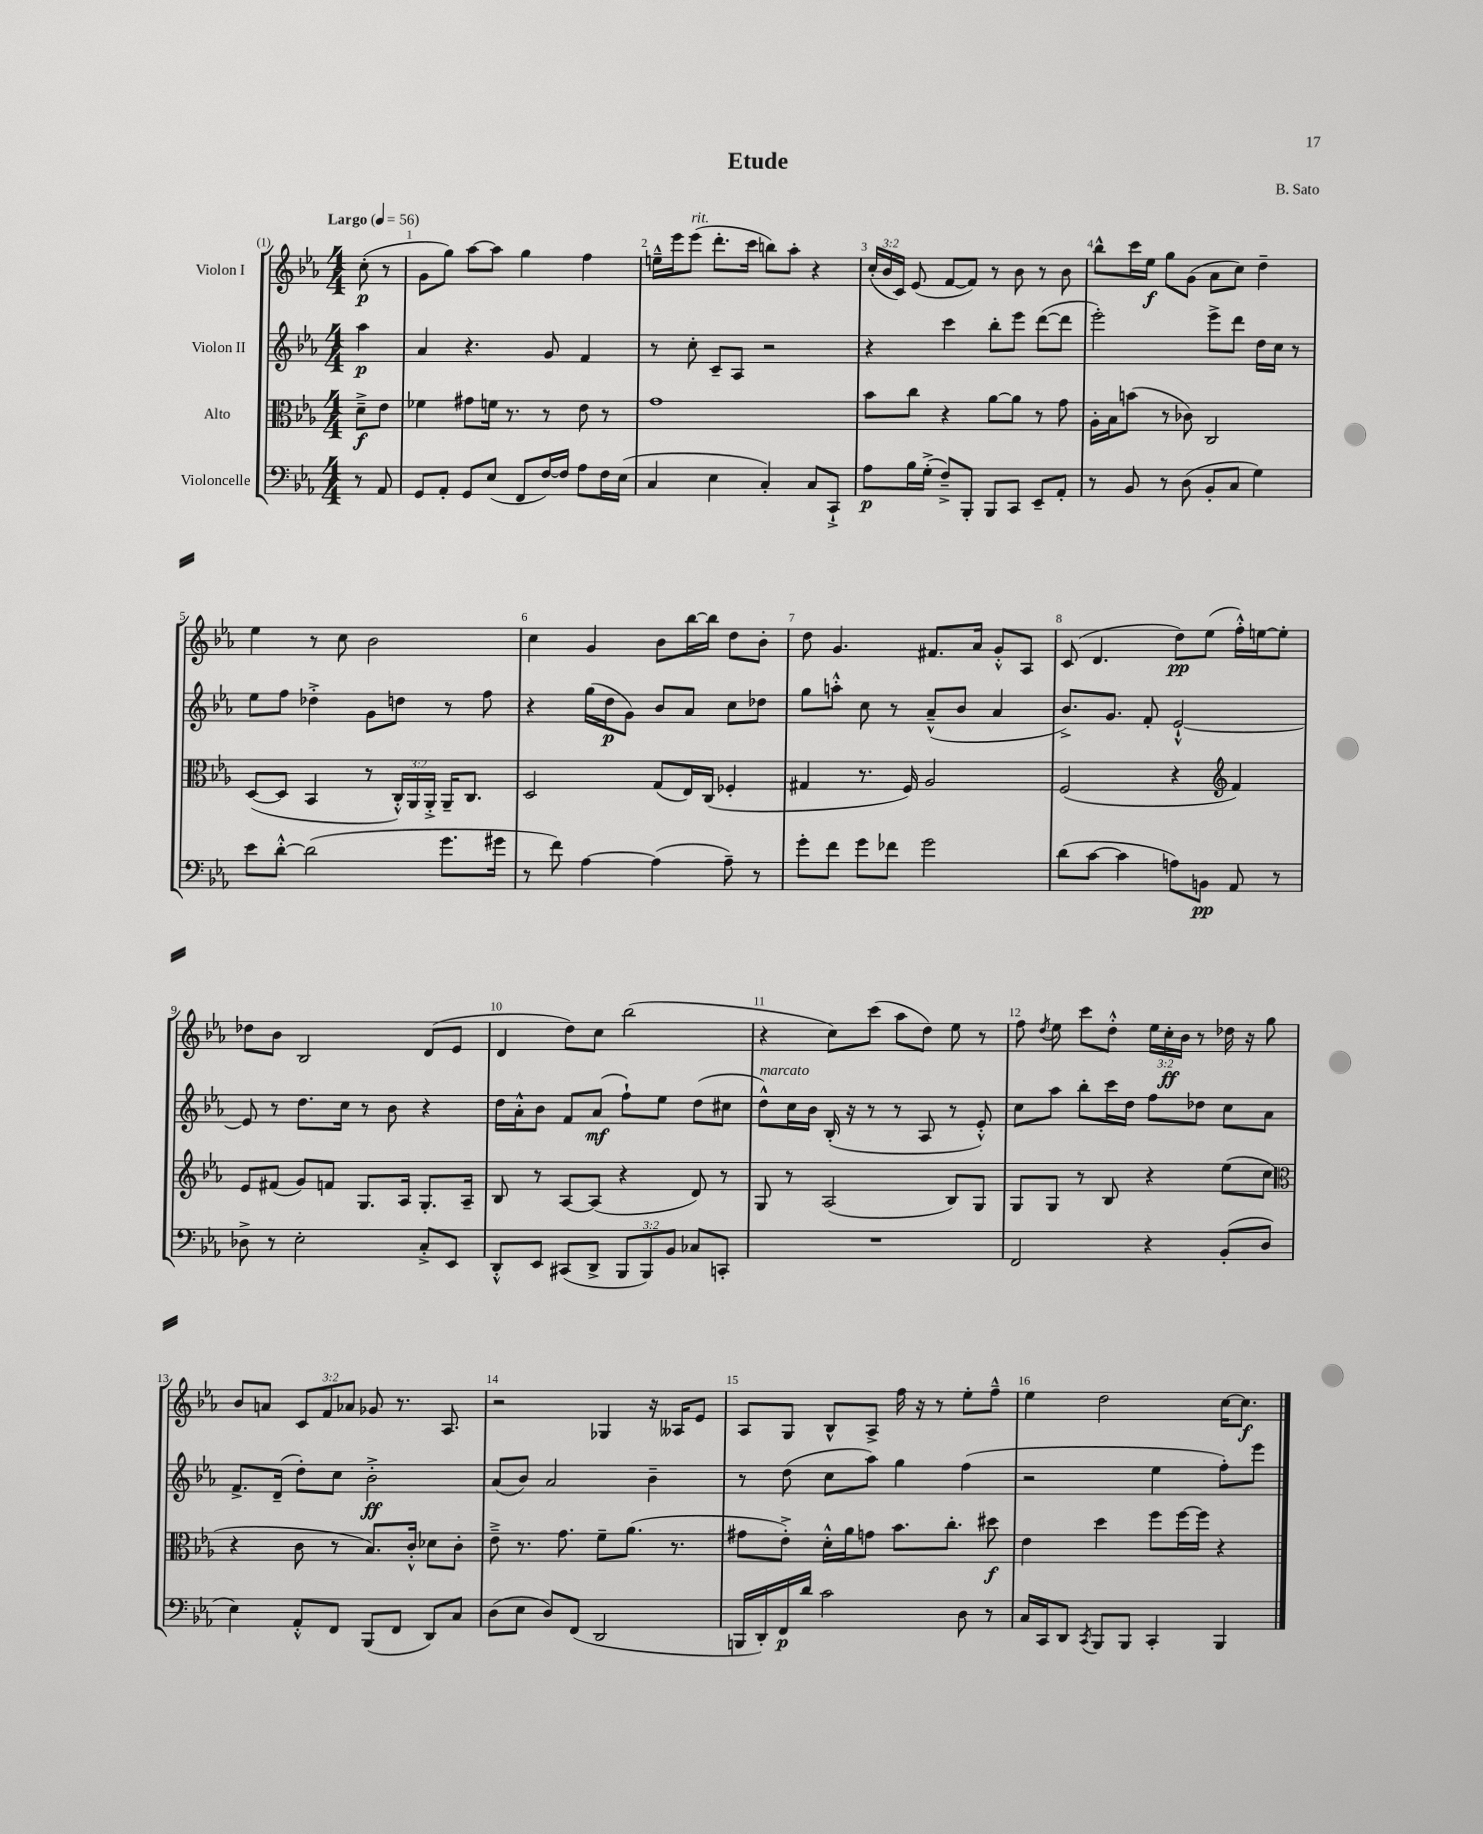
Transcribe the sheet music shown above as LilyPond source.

\header { title = "Etude" composer = "B. Sato" }
<<
\new StaffGroup <<
\new Staff = "s0" \with { instrumentName = "Violon I" } {
    \clef treble \key ees \major \numericTimeSignature \time 4/4 \override Staff.TupletNumber.text = #tuplet-number::calc-fraction-text \partial 4 \tempo "Largo" 4 = 56
    \autoBeamOff c''8-.\p( r8 |
    g'8[ g''8]) aes''8[~ aes''8] g''4 f''4 |
    e''16[---^ ees'''16 ees'''8]^\markup { \italic "rit." }( d'''8.[-. c'''16] b''8[) aes''8]-. r4 |
    \tuplet 3/2 { c''16[-.( bes'16 c'16]) } ees'8( f'8[~ f'8]) r8 bes'8 r8 bes'8 |
    bes''8[-^ c'''16 ees''16]\f g''8[ g'8]( aes'8[ c''8]) d''4-- |
    ees''4 r8 c''8 bes'2 |
    c''4 g'4 bes'8[ bes''16~ bes''16] d''8[ bes'8]-. |
    d''8 g'4. fis'8.[ aes'16] g'8[-.-^ aes8] |
    c'8( d'4. d''8[\pp) ees''8]( f''16[-.-^) e''16~ e''8]-. |
    des''8[ bes'8] bes2 d'8[( ees'8] |
    d'4 d''8[) c''8] bes''2( |
    r4 c''8[) c'''8]( aes''8[ d''8]) ees''8 r8 |
    f''8 \acciaccatura { d''8 } ees''8 c'''8[ d''8]-.-^ \tuplet 3/2 { ees''16[ c''16-.\ff bes'16] } r8 des''16 r16 g''8 |
    bes'8[ a'8] \tuplet 3/2 { c'8[ f'8 aes'8] } ges'8 r8. aes8. |
    r2 ges4 r16 aeses16[ ees'8] |
    aes8[ g8] bes8[-^ aes8]-> f''16 r16 r8 ees''8[-. f''8]---^ |
    ees''4 d''2 c''16[~ c''8.]\f \bar "|." |
}
\new Staff = "s1" \with { instrumentName = "Violon II" } {
    \clef treble \key ees \major \numericTimeSignature \time 4/4 \partial 4
    \autoBeamOff aes''4\p |
    aes'4 r4. g'8 f'4 |
    r8 c''8-. c'8[-- aes8] r2 |
    r4 c'''4 bes''8[-. ees'''8] d'''8[~( d'''8] |
    ees'''2-.) ees'''8[-> d'''8] d''16[ c''16] r8 |
    ees''8[ f''8] des''4-.-> g'8[ d''8] r8 f''8 |
    r4 g''16[( d''16\p g'8]) bes'8[ aes'8] c''8[ des''8] |
    g''8[ a''8]-.-^ c''8 r8 aes'8[---^( bes'8] aes'4 |
    bes'8.[->) g'8.] f'8-. ees'2~-!-^ |
    ees'8 r8 d''8.[ c''16] r8 bes'8 r4 |
    d''16[ aes'16-.-^ bes'8] f'8[ aes'8]\mf( f''8[-!) ees''8] d''8[( cis''8] |
    d''8[-^^\markup { \italic "marcato" }) c''16 bes'16] bes16-.( r16 r8 r8 aes8 r8 ees'8-.-^) |
    c''8[ aes''8] bes''8[-. c'''16 d''16] f''8[ des''8] c''8[ aes'8] |
    f'8.[-> d'16]--( d''8[-.) c''8] bes'2-.->\ff |
    aes'8[( bes'8]) aes'2 bes'4-- |
    r8 d''8( c''8[ aes''8]) g''4 f''4( |
    r2 ees''4 f''8[-.) ees'''8] \bar "|." |
}
\new Staff = "s2" \with { instrumentName = "Alto" } {
    \clef alto \key ees \major \numericTimeSignature \time 4/4 \override Staff.TupletNumber.text = #tuplet-number::calc-fraction-text \partial 4
    \autoBeamOff d'8[--->\f ees'8] |
    fes'4 gis'8[ f'16] r8. r8 ees'8 r8 |
    g'1 |
    bes'8[ c''8] r4 aes'8[~ aes'8] r8 g'8 |
    aes16[-. bes16 b'8]( r8 ces'8) c2 |
    d8[~( d8] bes,4 r8 \tuplet 3/2 { c16[-.-^) aes,16 aes,16]-.-> } aes,16[-- c8.] |
    d2 g8[( ees16) c16]( fes4-. |
    gis4 r8. f16) aes2 |
    f2( r4 \clef treble f'4) |
    ees'8[ fis'8]( g'8[) f'8] g8.[ aes16] g8.[-. aes16]-- |
    bes8 r8 aes8[~ aes8]( r4 d'8) r8 |
    g8 r8 aes2( bes8[) g8] |
    g8[ g8] r8 bes8 r4 ees''8[( c''8] |
    \clef alto r4 c'8 r8 bes8.[) c'16]-.-^ des'8[ c'8]-. |
    ees'8---> r8. g'8. f'8[-- aes'8.]( r8. |
    gis'8[ ees'8]-.->) d'16[-.-^ aes'16 g'8] bes'8.[ c''8.]-. dis''8\f |
    ees'4 d''4 f''8[ f''16~ f''16] r4 \bar "|." |
}
\new Staff = "s3" \with { instrumentName = "Violoncelle" } {
    \clef bass \key ees \major \numericTimeSignature \time 4/4 \override Staff.TupletNumber.text = #tuplet-number::calc-fraction-text \partial 4
    \autoBeamOff r8 aes,8 |
    g,8[ aes,8]-. g,8[ ees8]( f,8[ f16~) f16] aes8[ f16 ees16]( |
    c4 ees4 c4-.) c8[ c,8]-!-> |
    aes8[\p bes16 g16]-.->( f8[--->) bes,,8]-. bes,,8[ c,8] ees,8[-- aes,8]-. |
    r8 bes,8 r8 d8( bes,8[-. c8] g4) |
    ees'8[ d'8]~-.-^ d'2( g'8.[ gis'16] |
    r8 f'8) aes4~ aes4( aes8--) r8 |
    g'8[-. f'8] g'8[ fes'8] g'2 |
    d'8[( c'8]~ c'4 a8[) b,8]\pp aes,8 r8 |
    des8-> r8 ees2-. c8[-.-> ees,8] |
    d,8[-.-^ ees,8] cis,8[( d,8]-> \tuplet 3/2 { bes,,8[ bes,,8) bes,8] } ces8[ c,8]-. |
    R1 |
    f,2 r4 bes,8[-.( d8] |
    ees4) aes,8[-.-^ f,8] bes,,8[( f,8] d,8[) c8] |
    d8[( ees8] d8[) f,8]( d,2 |
    b,,16[ d,16-.) f,16\p d'16] c'2 d8 r8 |
    c16[ c,16 d,8] \acciaccatura { c,8 } bes,,8[ bes,,8] c,4-. bes,,4 \bar "|." |
}
>>
>>
\layout { \context { \Score \override BarNumber.break-visibility = ##(#f #t #t) barNumberVisibility = #all-bar-numbers-visible } }
